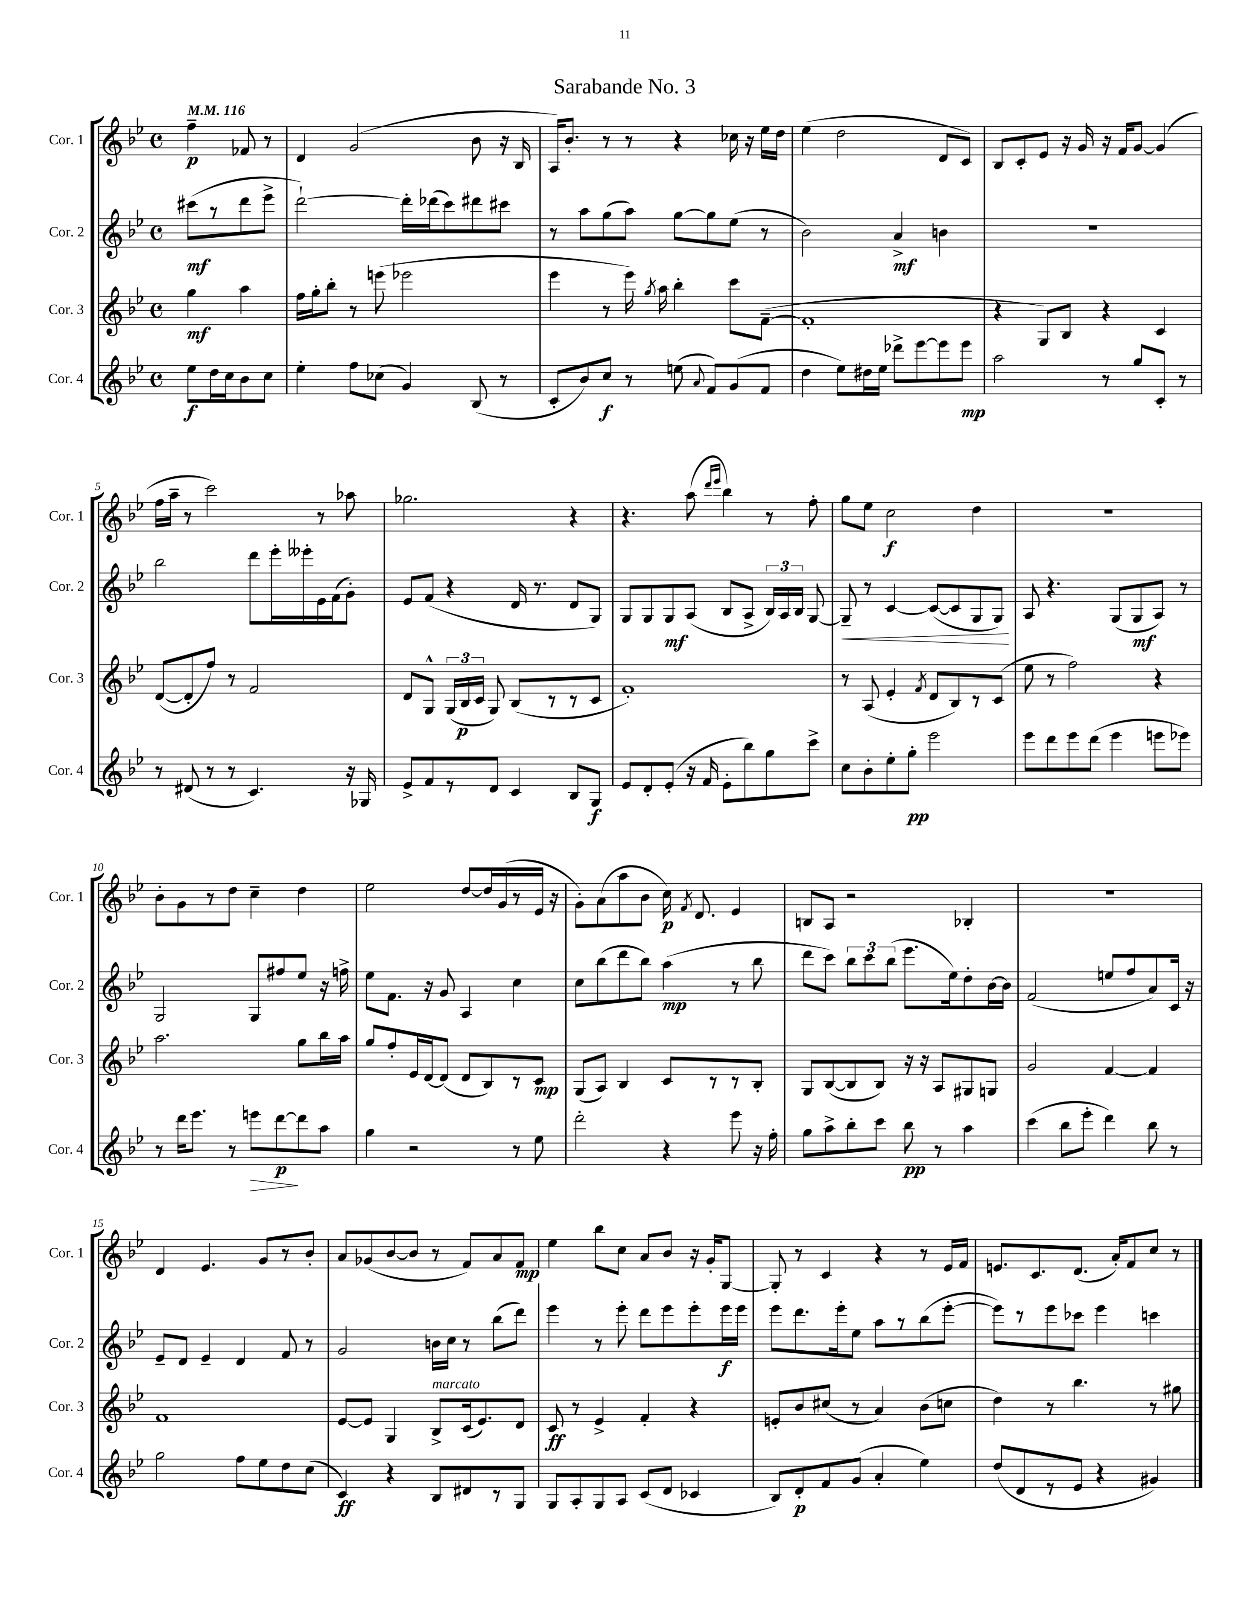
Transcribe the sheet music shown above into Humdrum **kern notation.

**kern	**dynam	**kern	**dynam	**kern	**dynam	**kern	**dynam
*part4	*part4	*part3	*part3	*part2	*part2	*part1	*part1
*staff4	*staff4	*staff3	*staff3	*staff2	*staff2	*staff1	*staff1
*I"Cor. 4	*	*I"Cor. 3	*	*I"Cor. 2	*	*I"Cor. 1	*
*I'Cor. 4	*	*I'Cor. 3	*	*I'Cor. 2	*	*I'Cor. 1	*
*clefG2	*	*clefG2	*	*clefG2	*	*clefG2	*
*k[b-e-]	*	*k[b-e-]	*	*k[b-e-]	*	*k[b-e-]	*
*M4/4	*	*M4/4	*	*M4/4	*	*M4/4	*
*met(c)	*	*met(c)	*	*met(c)	*	*met(c)	*
*MM116	*	*MM116	*	*MM116	*	*MM116	*
=	=	=	=	=	=	=	=
8ee-\L	f	4gg\	mf	(8ccc#X\L	mf	4ff~\	p
16dd\L	.	.	.	8r	.	.	.
16cc\J	.	.	.	.	.	.	.
8b-\	.	4aa\	.	8ddd\	.	8f-X/	.
8cc\J	.	.	.	8eee-^\J	.	8r	.
=1	=1	=1	=1	=1	=1	=1	=1
4ee-'\	.	16ff\LL	.	[2ddd`\)	.	4d/	.
.	.	16gg'\J	.	.	.	.	.
.	.	8bb-'\J	.	.	.	.	.
8ff\L	.	8r	.	.	.	(2g/	.
(8cc-X\J	.	(8eeen\	.	.	.	.	.
4g/)	.	2eee-X\	.	16ddd'\LL]	.	.	.
.	.	.	.	(16ddd-X\J	.	.	.
.	.	.	.	8ccc\)	.	.	.
(8B-/	.	.	.	8ddd#X\	.	8b-\	.
8r	.	.	.	8ccc#X\J	.	16r	.
.	.	.	.	.	.	16B-/	.
=2	=2	=2	=2	=2	=2	=2	=2
8c'/L	.	4eee-\	.	8r	.	16A/KL)	.
.	.	.	.	.	.	8.b-'/J	.
8b-/)	.	.	.	8aa\L	.	.	.
8cc/J	f	8r	.	(8gg\	.	8r	.
8r	.	16eee-\)	.	8aa\J)	.	8r	.
.	.	8qgg/	.	.	.	.	.
.	.	16aa\	.	.	.	.	.
(8een\	.	4bb-'\	.	[8gg\L	.	4r	.
8qqa/	.	.	.	.	.	.	.
8f/L)	.	.	.	8gg\]	.	.	.
(8g/	.	8ccc\L	.	(8ee-\J	.	16cc-X\	.
.	.	.	.	.	.	16r	.
8f/J	.	([8f~\J	.	8r	.	16ee-\LL	.
.	.	.	.	.	.	16dd\JJ	.
=3	=3	=3	=3	=3	=3	=3	=3
4dd\	.	1f']	.	2b-\)	.	(4ee-\	.
8ee-\L)	.	.	.	.	.	2dd\	.
16dd#X\L	.	.	.	.	.	.	.
16ee-\JJ	.	.	.	.	.	.	.
8ddd-X^\L	.	.	.	4a^/	mf	.	.
[8eee-\	.	.	.	.	.	.	.
8eee-\]	.	.	.	4bn\	.	8d/L	.
8eee-\J	mp	.	.	.	.	8c/J)	.
=4	=4	=4	=4	=4	=4	=4	=4
2aa\	.	4r	.	1r	.	8B-/L	.
.	.	.	.	.	.	8c'/	.
.	.	8G/L)	.	.	.	8e-/J	.
.	.	8B-/J	.	.	.	16r	.
.	.	.	.	.	.	16g/	.
8r	.	4r	.	.	.	16r	.
.	.	.	.	.	.	16f/KL	.
8gg/L	.	.	.	.	.	[8g/J	.
8c'/J	.	4c/	.	.	.	(4g/]	.
8r	.	.	.	.	.	.	.
!!LO:LB:g=z
=5	=5	=5	=5	=5	=5	=5	=5
8r	.	([8d/L	.	2bb-\	.	16ff\LL	.
.	.	.	.	.	.	16aa~\JJ	.
(8d#X/	.	8d'/]	.	.	.	8r	.
8r	.	8ff/J)	.	.	.	2ccc\)	.
8r	.	8r	.	.	.	.	.
4.c/)	.	2f/	.	8ddd\L	.	.	.
.	.	.	.	16eee-'\L	.	.	.
.	.	.	.	16eee--X'\	.	.	.
.	.	.	.	16e-\	.	8r	.
.	.	.	.	(16f\J	.	.	.
16r	.	.	.	8g'\J)	.	8aa-X\	.
16G-X/	.	.	.	.	.	.	.
=6	=6	=6	=6	=6	=6	=6	=6
8e-^/L	.	8d/L	.	8e-/L	.	2.gg-X\	.
8f/	.	8G^^/J	.	(8f/J	.	.	.
8r	.	(24G/LL	.	4r	.	.	.
.	.	24B-/	p	.	.	.	.
.	.	24c/JJ	.	.	.	.	.
8d/J	.	8G/)	.	.	.	.	.
4c/	.	(8B-/L	.	16d/	.	.	.
.	.	.	.	8.r	.	.	.
.	.	8r	.	.	.	.	.
8B-/L	.	8r	.	8d/L	.	4r	.
8G/J	f	8c/J	.	8G/J)	.	.	.
=7	=7	=7	=7	=7	=7	=7	=7
8e-/L	.	1f')	.	8G/L	.	4.r	.
8d'/	.	.	.	8G/	.	.	.
(8e-'/J	.	.	.	8G/	mf	.	.
16r	.	.	.	(8A/J	.	(8aa\	.
16f/	.	.	.	.	.	.	.
.	.	.	.	.	.	16qqddd/LL	.
.	.	.	.	.	.	16qqeee-/JJ	.
8e-'\L	.	.	.	8B-/L	.	4bb-\)	.
8bb-\)	.	.	.	8A^/J	.	.	.
8gg\	.	.	.	24B-/LL)	.	8r	.
.	.	.	.	24A/	.	.	.
.	.	.	.	24B-/JJ	.	.	.
8ccc^\J	.	.	.	[8G/	.	8ff'\	.
=8	=8	=8	=8	=8	=8	=8	=8
!	!	!	!	!	!LO:HP:b	!	!
8cc\L	.	8r	.	8G~/]	<	8gg\L	.
8b-'\	.	(8A/	.	8r	.	8ee-\J	.
8ee-'\	.	4e-'/	.	[4c/	.	2cc\	f
8gg'\J	pp	.	.	.	.	.	.
.	.	8qf/	.	.	.	.	.
2eee-\	.	8d/L	.	(8c/L_	.	.	.
.	.	8B-/)	.	8c/]	.	.	.
.	.	8r	.	8G/	.	4dd\	.
.	.	(8c/J	.	8G/J)	.	.	.
.	.	.	.	.	[	.	.
=9	=9	=9	=9	=9	=9	=9	=9
8eee-\L	.	8ee-\	.	8A/	.	1r	.
8ddd\	.	8r	.	4.r	.	.	.
8eee-\	.	2ff\)	.	.	.	.	.
(8ddd\J	.	.	.	.	.	.	.
4eee-\	.	.	.	(8G/L	.	.	.
.	.	.	.	8G/	mf	.	.
8eeen\L	.	4r	.	8A/J)	.	.	.
8eee-X\J)	.	.	.	8r	.	.	.
!!LO:LB:g=z
=10	=10	=10	=10	=10	=10	=10	=10
8r	.	2.aa\	.	2G/	.	8b-'\L	.
16ddd\KL	.	.	.	.	.	8g\	.
8.eee-\J	.	.	.	.	.	.	.
.	.	.	.	.	.	8r	.
8r	.	.	.	.	.	8dd\J	.
!	!LO:HP:b	!	!	!	!	!	!
8eeen\L	>	.	.	8G/L	.	4cc~\	.
[8ddd\	p	.	.	8ff#X/	.	.	.
8ddd\]	]	8gg\L	.	8ee-/J	.	4dd\	.
8aa\J	.	16bb-\L	.	16r	.	.	.
.	.	16aa\JJ	.	16ffn^\	.	.	.
=11	=11	=11	=11	=11	=11	=11	=11
4gg\	.	8gg/L	.	8ee-\L	.	2ee-\	.
.	.	8ff'/	.	8.f\J	.	.	.
2r	.	16e-/L	.	.	.	.	.
.	.	[16d/J	.	16r	.	.	.
.	.	(8d/J]	.	8g/	.	.	.
.	.	8d/L	.	4A/	.	[8dd/L	.
.	.	8B-/)	.	.	.	16dd/L]	.
.	.	.	.	.	.	(16g/	.
8r	.	8r	.	4cc\	.	8r	.
8ee-\	.	8c/J	mp	.	.	16e-/JJ	.
.	.	.	.	.	.	16r	.
=12	=12	=12	=12	=12	=12	=12	=12
2ddd'\	.	(8G/L	.	8cc\L	.	8g'\L)	.
.	.	8A/J)	.	(8bb-\	.	(8a\	.
.	.	4B-/	.	8ddd\	.	8aa\	.
.	.	.	.	8bb-\J)	.	8b-\J	.
4r	.	8c/L	.	(4aa\	mp	16cc\)	p
.	.	.	.	.	.	8qf/	.
.	.	.	.	.	.	8.d/	.
.	.	8r	.	.	.	.	.
8eee-\	.	8r	.	8r	.	4e-/	.
16r	.	8B-'/J	.	8bb-\	.	.	.
16ff'\	.	.	.	.	.	.	.
=13	=13	=13	=13	=13	=13	=13	=13
8gg\L	.	8G/L	.	8ddd\L	.	8Bn/L	.
8aa^\	.	([8B-/	.	8ccc\J)	.	8A/J	.
8bb-'\	.	8B-/]	.	12bb-\L	.	2r	.
.	.	.	.	12ccc\	.	.	.
8ccc\J	.	8B-/J)	.	.	.	.	.
.	.	.	.	(12bb-\J	.	.	.
8bb-\	pp	16r	.	8.eee-\L	.	.	.
.	.	16r	.	.	.	.	.
8r	.	8A/L	.	.	.	.	.
.	.	.	.	16ee-\k)	.	.	.
4aa\	.	8G#X/	.	8dd'\	.	4B-X'/	.
.	.	8Gn/J	.	[16b-\L	.	.	.
.	.	.	.	16b-\JJ]	.	.	.
=14	=14	=14	=14	=14	=14	=14	=14
(4ccc\	.	2g/	.	(2f/	.	1r	.
8bb-\L	.	.	.	.	.	.	.
8eee-'\J	.	.	.	.	.	.	.
4ddd\)	.	[4f/	.	8een/L	.	.	.
.	.	.	.	8ff/	.	.	.
8bb-\	.	4f/]	.	8a/)	.	.	.
8r	.	.	.	16c/Jk	.	.	.
.	.	.	.	16r	.	.	.
!!LO:LB:g=z
=15	=15	=15	=15	=15	=15	=15	=15
2gg\	.	1f	.	8e-~/L	.	4d/	.
.	.	.	.	8d/J	.	.	.
.	.	.	.	4e-~/	.	4.e-/	.
8ff\L	.	.	.	4d/	.	.	.
8ee-\	.	.	.	.	.	8g/L	.
8dd\	.	.	.	8f/	.	8r	.
(8cc\J	.	.	.	8r	.	8b-'/J	.
=16	=16	=16	=16	=16	=16	=16	=16
4c/)	ff	[8e-/L	.	2g/	.	8a/L	.
.	.	8e-/J]	.	.	.	(8g-X/	.
4r	.	4G/	.	.	.	[8b-/	.
.	.	.	.	.	.	8b-/J]	.
!	!	!LO:TX:a:i:t=marcato	!	!	!	!	!
8B-/L	.	8B-^/L	.	16bn\LL	.	8r	.
.	.	.	.	16cc\JJ	.	.	.
8d#X/	.	(16c/k	.	8r	.	8f/L)	.
.	.	8.e-/)	.	.	.	.	.
8r	.	.	.	(8bb-\L	.	8a/	.
8G/J	.	8d/J	.	8ddd\J)	.	8f/J	mp
=17	=17	=17	=17	=17	=17	=17	=17
8G/L	.	8c/	ff	4eee-\	.	4ee-\	.
8A'/	.	8r	.	.	.	.	.
8G/	.	4e-^/	.	8r	.	8bb-\L	.
8A/J	.	.	.	8eee-'\	.	8cc\J	.
(8c/L	.	4f'/	.	8ddd\L	.	8a/L	.
8d/J	.	.	.	8eee-\	.	8b-/J	.
4c-X/	.	4r	.	8eee-'\	.	16r	.
.	.	.	.	.	.	16g'/KL	.
.	.	.	.	16eee-\L	f	[8G/J	.
.	.	.	.	16eee-\JJ	.	.	.
=18	=18	=18	=18	=18	=18	=18	=18
8B-/L)	.	8en'/L	.	8eee-\L	.	8G'/]	.
8d'/	p	8b-/	.	8.ddd\	.	8r	.
8f/	.	(8cc#X/J	.	.	.	4c/	.
.	.	.	.	16eee-'\k	.	.	.
(8g/J	.	8r	.	8ee-\J	.	.	.
4a'/	.	4a/)	.	8aa\L	.	4r	.
.	.	.	.	8r	.	.	.
4ee-\)	.	(8b-\L	.	(8bb-\	.	8r	.
.	.	8ccn\J	.	[8eee-'\J	.	16e-/LL	.
.	.	.	.	.	.	16f/JJ	.
=19	=19	=19	=19	=19	=19	=19	=19
(8dd/L	.	4dd\)	.	8eee-\L])	.	8.en/L	.
8d/	.	.	.	8r	.	.	.
.	.	.	.	.	.	8.c/	.
8r	.	8r	.	8eee-\	.	.	.
8e-/J	.	4.bb-\	.	8ccc-X\J	.	(8.d/J	.
4r	.	.	.	4eee-\	.	.	.
.	.	.	.	.	.	16a'/KL)	.
.	.	.	.	.	.	8f/	.
4g#X/)	.	8r	.	4cccn\	.	8cc/J	.
.	.	8gg#X\	.	.	.	8r	.
==	==	==	==	==	==	==	==
*-	*-	*-	*-	*-	*-	*-	*-
